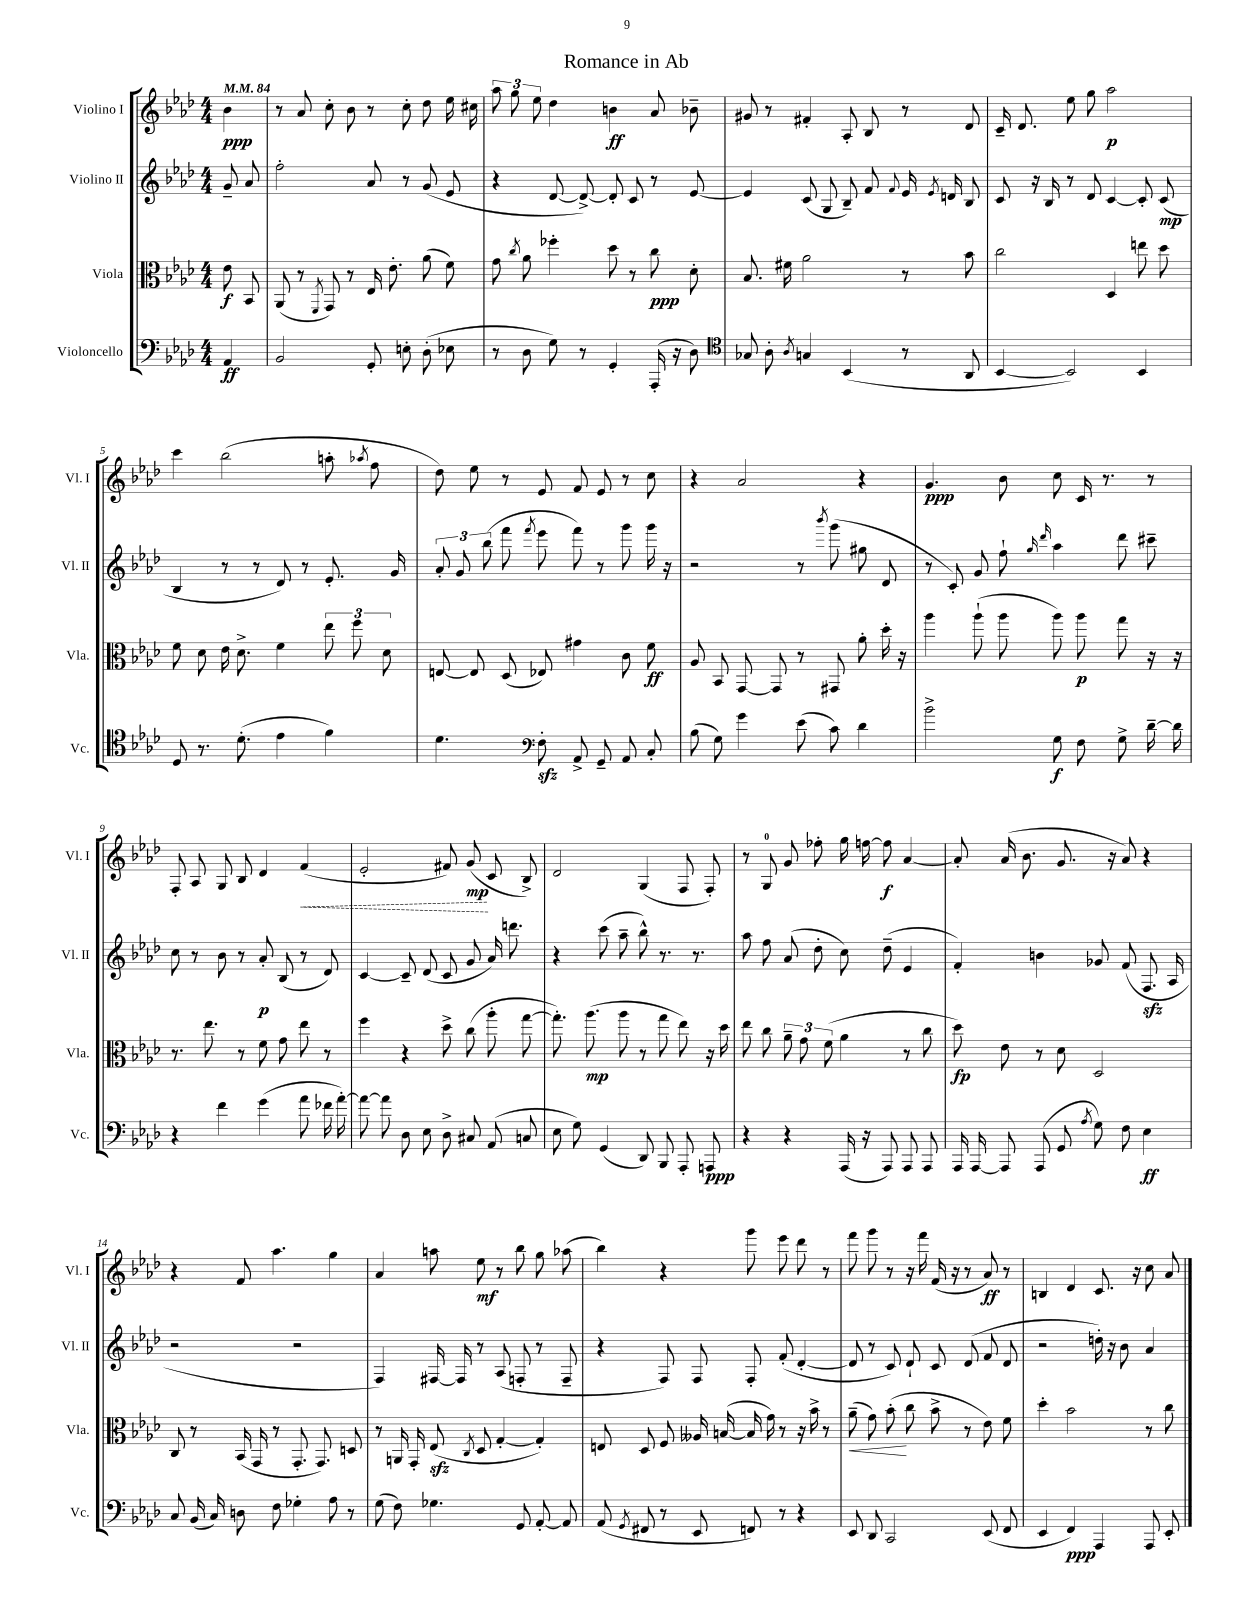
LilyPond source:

\header { title = "Romance in Ab" }
<<
\new StaffGroup <<
\new Staff = "s0" \with { instrumentName = "Violino I" shortInstrumentName = "Vl. I" } {
    \clef treble \key aes \major \numericTimeSignature \time 4/4 \partial 4 \tempo 4 = 84
    \autoBeamOff bes'4\ppp |
    r8 aes'8 c''8-. bes'8 r8 c''8-. des''8 ees''16 cis''16 |
    \tuplet 3/2 { aes''8 g''8 ees''8 } des''4 b'4\ff aes'8 bes'8-- |
    gis'8 r8 fis'4-. aes8-. bes8 r8 des'8 |
    c'16-- des'8. ees''8 g''8 aes''2\p |
    c'''4 bes''2( a''8-. \acciaccatura { aes''8 } f''8 |
    des''8) ees''8 r8 ees'8 f'8 ees'8 r8 c''8 |
    r4 aes'2 r4 |
    g'4.\ppp bes'8 c''8 c'16 r8. r8 |
    f8-. aes8 g8 bes8 des'4 \once \override Hairpin.style = #'dashed-line f'4\<( |
    ees'2-. fis'8) g'8\mp\!( c'8 bes8->) |
    des'2 g4( f8 f8-.) |
    r8 g8-0 g'8 fes''8-. g''16 f''16~ f''8\f aes'4~ |
    aes'8-. aes'16( bes'8. g'8. r16 aes'8) r4 |
    r4 f'8 aes''4. g''4 |
    aes'4 a''8 ees''8\mf r8 bes''8 g''8 aes''8( |
    bes''4) r4 g'''8 ees'''8 des'''8 r8 |
    f'''8 g'''8 r8 r16 f'''16 f'16( r16 r8 aes'8\ff) r8 |
    b4 des'4 c'8. r16 c''8 aes'8 \bar "|." |
}
\new Staff = "s1" \with { instrumentName = "Violino II" shortInstrumentName = "Vl. II" } {
    \clef treble \key aes \major \numericTimeSignature \time 4/4 \partial 4
    \autoBeamOff g'8-- aes'8 |
    f''2-. aes'8 r8 g'8( ees'8 |
    r4 des'8~ des'8~->) des'8-. c'8 r8 ees'8~ |
    ees'4 c'8( g8 bes8--) f'8 \appoggiatura { f'8 } ees'16 \acciaccatura { ees'8 } d'16 bes8 |
    c'8 r16 bes16 r8 des'8 c'4~ c'8-. c'8\mp( |
    bes4 r8 r8 des'8) r8 ees'8.-. g'16 |
    \tuplet 3/2 { aes'8-. g'8 bes''8( } f'''8 \acciaccatura { f'''8 } ees'''8 f'''8) r8 g'''8 g'''16 r16 |
    r2 r8 \acciaccatura { bes'''8 } g'''8( gis''8 des'8 |
    r8 c'8-.) g'8 f''8-! \grace { g''16 des'''16 } aes''4 des'''8 cis'''8-- |
    c''8 r8 bes'8 r8 aes'8-.\p bes8( r8 des'8) |
    c'4~ c'8-- des'8( c'8 g'8 aes'16) d'''8. |
    r4 c'''8( aes''8-- bes''8-^) r8. r8. |
    aes''8 f''8 aes'8( des''8-. c''8) des''8--( ees'4 |
    f'4-.) b'4 ges'8 f'8( f8.\sfz aes16 |
    r2 r2 |
    f4) fis16~ fis16 r8 aes8( f8-. r8 f8-- |
    r4 f8) f8 f8-. f'8-.( des'4~-. |
    des'8 r8 c'8) des'8-! c'8 des'8( f'8 des'8 |
    r2 d''16-.) r16 bes'8 aes'4 \bar "|." |
}
\new Staff = "s2" \with { instrumentName = "Viola" shortInstrumentName = "Vla." } {
    \clef alto \key aes \major \numericTimeSignature \time 4/4 \partial 4
    \autoBeamOff ees'8\f bes,8 |
    aes,8( r8 \acciaccatura { f,8 } g,8) r8 ees16 ees'8.-. aes'8( f'8) |
    g'8 \acciaccatura { c''8 } aes'8 fes''4-. des''8 r8 c''8\ppp des'8-. |
    bes8. fis'16 aes'2 r8 bes'8 |
    c''2 des4 e''8 des''8 |
    f'8 des'8 ees'16 des'8.-> f'4 \tuplet 3/2 { ees''8 f''8 des'8 } |
    e8~ e8 des8( ees8) gis'4 c'8 f'8\ff |
    aes8 bes,8 g,8~ g,8 r8 gis,8 aes'8-. des''16-. r16 |
    aes''4 aes''8-!( aes''8 aes''8) aes''8\p g''8 r16 r16 |
    r8. ees''8. r8 f'8 g'8 ees''8 r8 |
    f''4 r4 des''8-> c''8( aes''8-. g''8~ |
    g''8.-.) aes''8.\mp( aes''8 r8 g''8 ees''8) r16 des''16 |
    ees''8 c''8 \tuplet 3/2 { aes'8-- g'8 f'8( } aes'4 r8 c''8 |
    des''8\fp) ees'8 r8 des'8 des2 |
    c8 r8 bes,16( g,16 r8 g,8.-. g,8.) d8 |
    r8 a,16 g,16-. ees8\sfz( \acciaccatura { c8 } des8 g4~-. g4-.) |
    e8 des8 f8 aeses16 b16~( b16 g'16) r8 r16 bes'16-> r8 |
    aes'8--\<( g'8) bes'8-.\!( c''8 bes'8-> r8 ees'8) f'8 |
    des''4-. bes'2 r8 c''8 \bar "|." |
}
\new Staff = "s3" \with { instrumentName = "Violoncello" shortInstrumentName = "Vc." } {
    \clef bass \key aes \major \numericTimeSignature \time 4/4 \partial 4
    \autoBeamOff aes,4\ff |
    bes,2 g,8-. e8-. des8-.( ees8 |
    r8 des8 g8) r8 g,4-. aes,,16-.( r16 des8) |
    \clef tenor ges8 aes8-. \acciaccatura { aes8 } g4 bes,4( r8 aes,8 |
    bes,4~ bes,2) bes,4 |
    des8 r8. des'8.-.( ees'4 f'4) |
    des'4. \clef bass f8-.\sfz aes,8-> g,8-- aes,8 c8-. |
    bes8( g8) g'4 ees'8( c'8) des'4 |
    bes'2-> g8\f f8 g8-> des'16~-- des'16 |
    r4 f'4 g'4( aes'8 fes'16 aes'16~-.) |
    aes'8~ aes'8 des8 ees8 des8-> cis8 aes,8( c8 |
    ees8 g8) g,4( des,8) bes,,8 aes,,8-. a,,8\ppp |
    r4 r4 aes,,16( r16 aes,,8) aes,,8 aes,,8 |
    aes,,16 aes,,16~ aes,,8 aes,,8( g,8 \acciaccatura { aes8 } g8) f8 ees4\ff |
    c8 bes,16( c16) d8 f8 ges4-. aes8 r8 |
    g8( f8) ges4. g,8 aes,8~-. aes,8 |
    aes,8( \acciaccatura { g,8 } fis,8 r8 ees,8 f,8) r8 r4 |
    ees,8 des,8 c,2 ees,8( f,8 |
    ees,4 f,4\ppp) aes,,4 aes,,8 ees,8-. \bar "|." |
}
>>
>>
